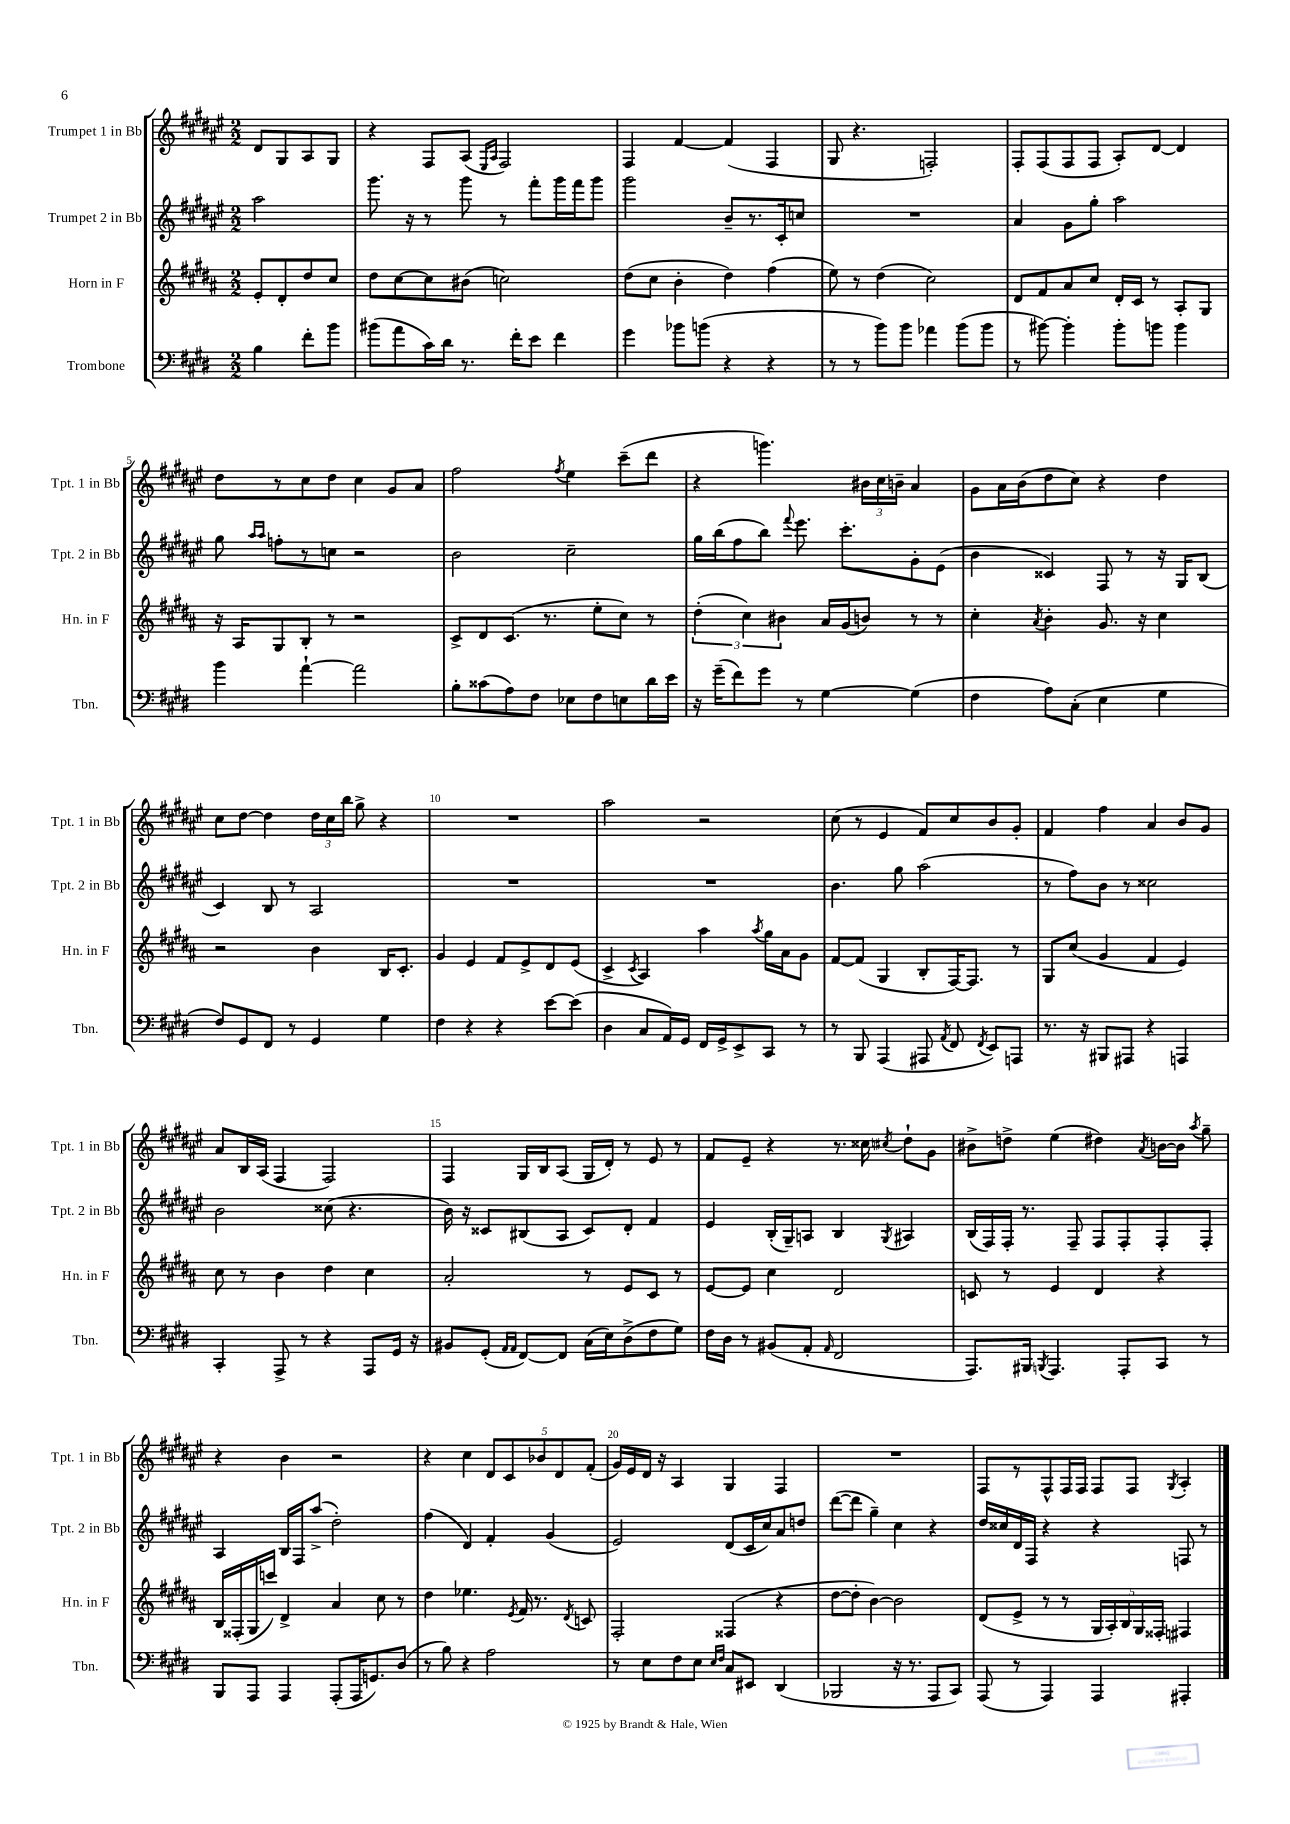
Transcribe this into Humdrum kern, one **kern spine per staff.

**kern	**kern	**kern	**kern
*staff4	*staff3	*staff2	*staff1
*clefF4	*clefG2	*clefG2	*clefG2
*k[f#c#g#d#]	*k[f#c#g#d#a#]	*k[f#c#g#d#a#e#]	*k[f#c#g#d#a#e#]
*M2/2	*M2/2	*M2/2	*M2/2
4B	8e'	2aa#	8d#
.	8d#'	.	8G#
8f#'	8dd#	.	8A#
8b	8cc#	.	8G#
=	=	=	=
(8b#	8dd#	8.ggg#	4r
8a	[8cc#	.	.
.	.	16r	.
16c#)	8cc#]	8r	8F#
16d#	.	.	.
8.r	(8b#	8ggg#	(8A#
.	.	.	16qqE#
.	.	.	16qqA#
.	2cc)	8r	2F#)
16f#'	.	.	.
8e	.	8fff#'	.
4f#	.	16ggg#	.
.	.	16fff#	.
.	.	8ggg#	.
=	=	=	=
4g#	(8dd#	2ggg#	4F#
.	8cc#	.	.
8b-	4b'	.	[4f#
(8b	.	.	.
4r	4dd#)	8b~	(4f#]
.	.	8.r	.
4r	(4ff#	.	4F#
.	.	16c#'	.
.	.	8cc	.
=	=	=	=
8r	8ee)	1r	8G#
8r	8r	.	4.r
8b)	(4dd#	.	.
8b	.	.	.
4a-	2cc#)	.	2F')
(8b	.	.	.
8b	.	.	.
=	=	=	=
8r	8d#	4a#	8F#'
[8b#)	8f#	.	(8F#
4b#']	8a#	8g#	8F#
.	8cc#	8gg#'	8F#
8b#'	16d#'	2aa#	8A#')
.	16c#	.	.
8b	8r	.	[8d#
4b	8A#'	.	4d#]
.	8G#	.	.
=	=	=	=
4b	16r	8gg#	8dd#
.	16A#	.	.
.	.	16qqaa#	.
.	.	16qqaa#	.
.	8G#	8ff'	8r
[4a`	8B'	8r	8cc#
.	8r	8cc	8dd#
2a]	2r	2r	4cc#
.	.	.	8g#
.	.	.	8a#
=	=	=	=
8B'	8c#^	2b	2ff#
(8c##	8d#	.	.
8A)	(8.c#	.	.
8F#	.	.	.
.	8.r	.	.
.	.	.	8qff#
8E-	.	2cc#~	4ee#
8F#	8ee'	.	.
8E	8cc#)	.	(8ccc#~
16d#	8r	.	8ddd#
16e	.	.	.
=	=	=	=
16r	(6dd#'	16gg#	4r
(16g#~	.	(16bb	.
8f#)	.	8ff#	.
.	6cc#)	.	.
8g#	.	8bb)	4.ggg)
.	6b#	.	.
.	.	8qqfff#	.
8r	.	8.eee#	.
[4G#	16a#	.	.
.	(16g#	8.ccc#'	.
.	8b)	.	24b#
.	.	.	24cc#
.	.	.	24b~
(4G#]	8r	8g#'	4a#
.	8r	(8e#	.
=	=	=	=
4F#	4cc#'	4b	8g#
.	.	.	16a#
.	.	.	(16b
.	8qa#	.	.
8A)	4b'	4c##)	8dd#
(8C#'	.	.	8cc#)
4E	8.g#	8F#	4r
.	.	8r	.
.	16r	.	.
4G#	4cc#	16r	4dd#
.	.	16G#	.
.	.	(8B	.
=	=	=	=
8F#)	2r	4c#)	8cc#
8GG#	.	.	[8dd#
8FF#	.	8B	4dd#]
8r	.	8r	.
4GG#	4b	2A#	24dd#
.	.	.	24cc#
.	.	.	24bb
.	.	.	8gg#^
4G#	16B	.	4r
.	8.c#'	.	.
=	=	=	=
4F#	4g#	1r	1r
4r	4e	.	.
4r	8f#	.	.
.	8e^	.	.
[8e	8d#	.	.
(8e]	(8e	.	.
=	=	=	=
4D#	4c#^	1r	2aa#
.	8qc#	.	.
8C#	4A#)	.	.
16AA)	.	.	.
16GG#	.	.	.
16FF#	4aa#	.	2r
16GG#^	.	.	.
8EE^	.	.	.
.	8qaa#	.	.
8CC#	16gg#	.	.
.	16a#	.	.
8r	8g#	.	.
=	=	=	=
8r	[8f#	4.b	(8cc#
8BBB	(8f#]	.	8r
(4AAA	4G#	.	4e#
.	.	8gg#	.
8AAA#	8B'	(2aa#	8f#)
8qAA	.	.	.
8FF#	[16F#)	.	8cc#
.	8.F#]	.	.
8qFF#	.	.	.
8EE)	.	.	8b
8AAA	8r	.	8g#'
=	=	=	=
8.r	8G#	8r	4f#
.	(8cc#	8ff#)	.
16r	.	.	.
8BBB#	4g#	8b	4ff#
8AAA#	.	8r	.
4r	4f#	2cc##	4a#
4AAA	4e)	.	8b
.	.	.	8g#
=	=	=	=
4CC#'	8cc#	2b	8a#
.	8r	.	16B
.	.	.	(16A#
8AAA^	4b	.	4F#
8r	.	.	.
4r	4dd#	(8cc##	2F#)
.	.	4.r	.
8AAA	4cc#	.	.
16GG#	.	.	.
16r	.	.	.
=	=	=	=
8BB#	2a#'	16b)	4F#
.	.	16r	.
(8GG#'	.	8c##	.
16qqAA	.	.	.
16qqAA	.	.	.
[8FF#)	.	(8B#	16G#
.	.	.	16B
8FF#]	.	8A#	(8A#
(16C#	8r	8c##)	16G#
16E)	.	.	16d#')
(8D#^	8e	8d#'	8r
8F#	8c#	4f#	8e#
8G#)	8r	.	8r
=	=	=	=
16F#	[8e	4e#	8f#
16D#	.	.	.
8r	8e]	.	8e#~
(8BB#	4cc#	(16B'	4r
.	.	16G#~)	.
8AA'	.	8A	.
16qqAA	.	.	.
2FF#	2d#	4B	8.r
.	.	.	16cc##
.	.	8qG#	8qcc#
.	.	4A#	8dd#`
.	.	.	8g#
=	=	=	=
8.AAA)	8c	(16B	8b#^
.	.	16F#)	.
.	8r	16F#'	8dd^
16BBB#	.	8.r	.
8qBBB	.	.	.
4.AAA	4e	.	(4ee#
.	.	8F#~	.
.	4d#	8F#	4dd#)
8AAA'	.	8F#'	.
.	.	.	8qa#
8CC#	4r	8F#'	[16b
.	.	.	16b]
.	.	.	8qaa#
8r	.	8F#'	8gg#~
=	=	=	=
8BBB	16B	4A#	4r
.	(16F##'	.	.
8AAA	16G#	.	.
.	16ccc)	.	.
4AAA	4d#^	16B	4b
.	.	16F#	.
.	.	(8aa#^	.
(8AAA'	4a#	2dd#')	2r
16AAA	.	.	.
8.GG)	.	.	.
.	8cc#	.	.
(8D#	8r	.	.
=	=	=	=
8r	4dd#	(4ff#	4r
8B)	.	.	.
4r	4.ee-	4d#)	4cc#
2A	.	4f#'	10d#
.	.	.	10c#
.	8qe	.	.
.	16f#	.	.
.	8.r	.	.
.	.	.	10b-
.	.	(4g#	.
.	.	.	10d#
.	8qd#	.	.
.	8c	.	.
.	.	.	(10f#'
=	=	=	=
8r	2F#'	2e#)	16g#)
.	.	.	16e#
8E	.	.	16d#
.	.	.	16r
8F#	.	.	4A#
8E	.	.	.
16qqE	.	.	.
16qqF#	.	.	.
8C#	(4F##	(8d#	4G#
8EE#	.	16c#	.
.	.	16cc#)	.
(4DD#	4r	8a#	4F#
.	.	8dd	.
=	=	=	=
2BBB-	[8dd#	([8ddd#	1r
.	8dd#']	8ddd#]	.
.	[4b)	4gg#~)	.
16r	2b]	4cc#	.
8.r	.	.	.
8AAA	.	4r	.
8CC#)	.	.	.
=	=	=	=
(8AAA	(8d#	16dd#	8F#
.	.	16cc##	.
8r	8e^	16d#	8r
.	.	16F#	.
4AAA)	8r	4r	8F#^^
.	8r	.	16F#
.	.	.	16F#
4AAA	20G#	4r	8F#
.	20A#')	.	.
.	20B	.	.
.	.	.	8F#
.	20G#	.	.
.	20F##'	.	.
.	.	.	8qG#
4AAA#'	4F#	8F	4A#'
.	.	8r	.
==	==	==	==
*-	*-	*-	*-
